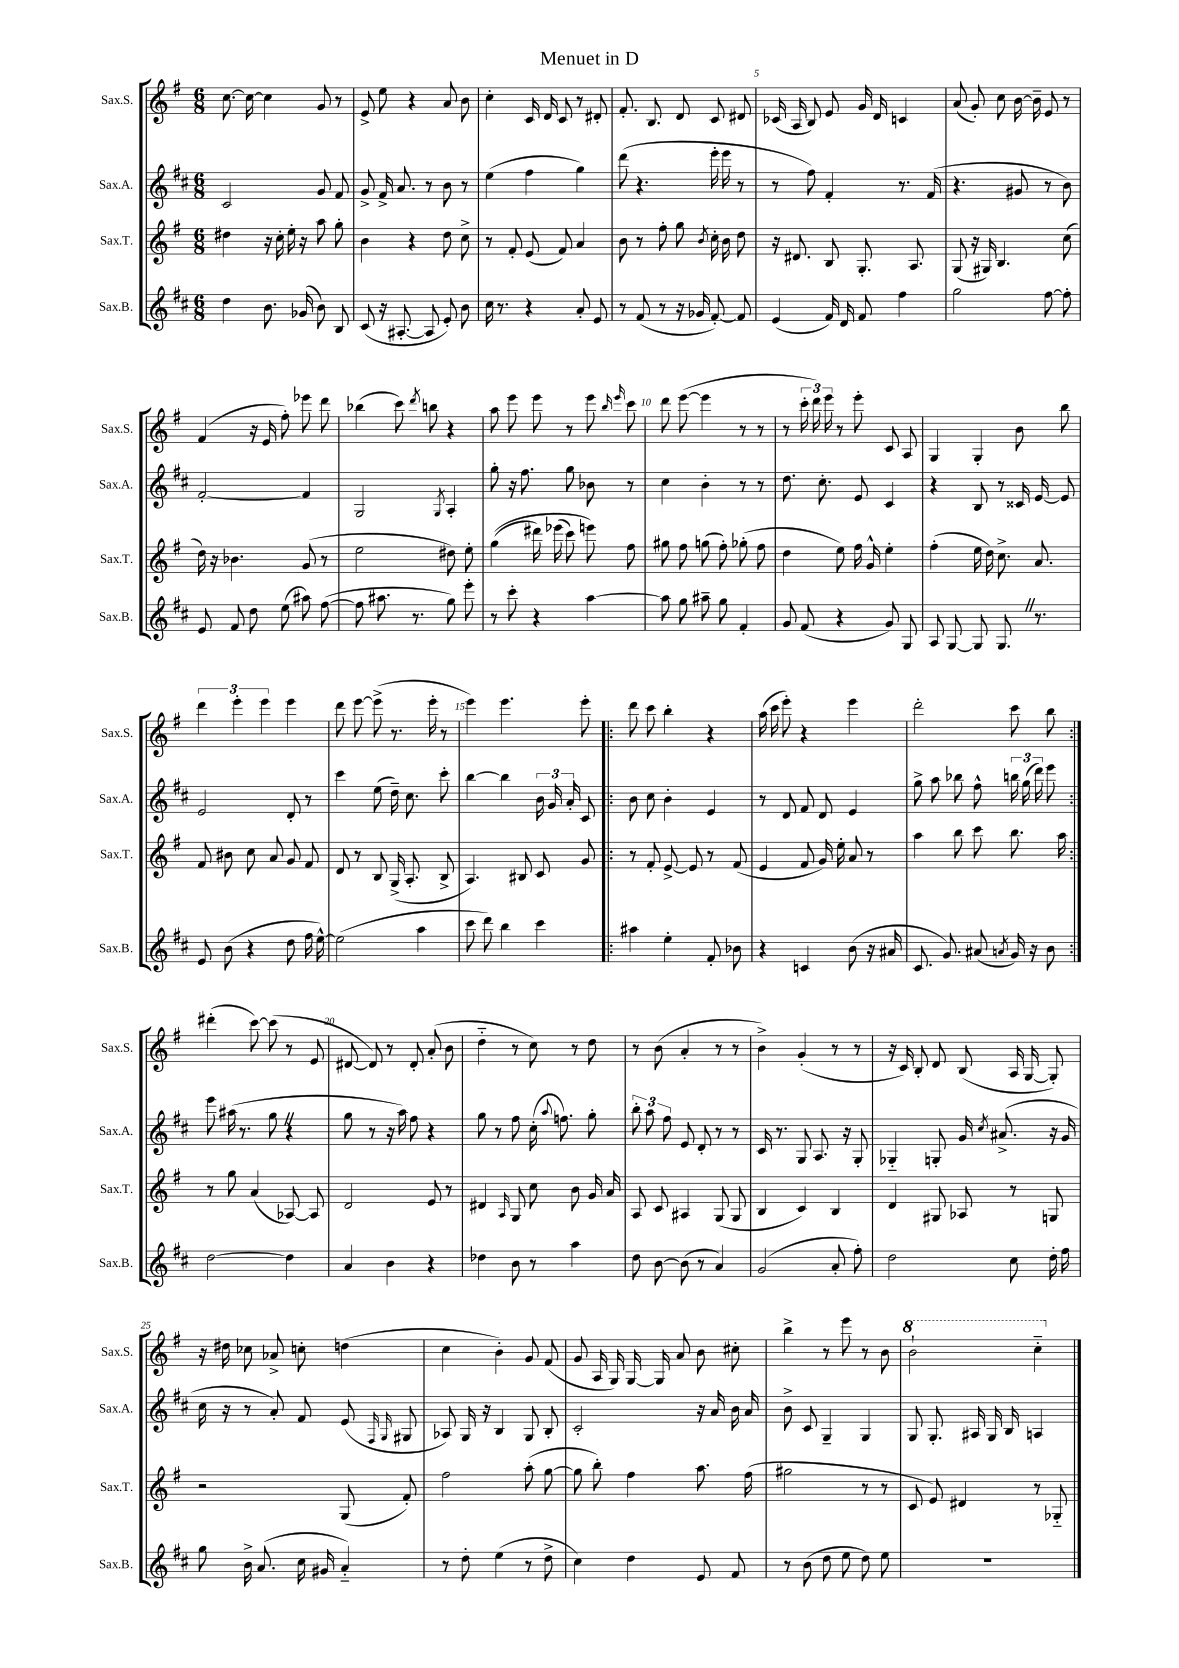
\header { title = "Menuet in D" }
<<
\new StaffGroup <<
\new Staff = "s0" \with { instrumentName = "Sax.S." shortInstrumentName = "Sax.S." } {
    \clef treble \key g \major \numericTimeSignature \time 6/8
    \autoBeamOff c''8.~ c''16~ c''4 g'8 r8 |
    e'8-> e''8 r4 a'8 b'8 |
    c''4-. c'16 d'16 c'8 r8 dis'8-. |
    fis'8.-. b8. d'8 c'8 dis'8 |
    ces'16( a16 b8) e'8 g'16 d'16 c'4 |
    a'8( g'8-.) c''8 b'16~ b'16-- e'8 r8 |
    fis'4( r16 e'16 fis''8-.) ees'''8 d'''8 |
    bes''4( c'''8) \acciaccatura { d'''8 } b''8 r4 |
    a''8 e'''8 e'''8 r8 e'''8 \grace { b''16 e'''16 } c'''8 |
    d'''8 e'''8~( e'''4 r8 r8 |
    r8 \tuplet 3/2 { c'''16-. d'''16) e'''16 } r8 e'''8-. c'8 a8 |
    g4 g4-. b'8 b''8 |
    \tuplet 3/2 { d'''4 e'''4-. e'''4 } e'''4 |
    d'''8 e'''8~ e'''8->( r8. e'''16-. r8 |
    e'''4) e'''4. e'''8-. |
    \repeat volta 2 { d'''8 c'''8 b''4-. r4 |
    a''16( c'''16 e'''8-.) r4 e'''4 |
    d'''2-. c'''8 b''8 | }
    dis'''4-.( c'''8~) c'''8( r8 e'8 |
    dis'8~ dis'8) r8 dis'8-. a'8-.( b'8 |
    d''4-_ r8 c''8) r8 d''8 |
    r8 b'8( a'4-. r8 r8 |
    b'4->) g'4-.( r8 r8 |
    r16 c'16) b8-. d'8 b8( a16 g16~ g8-.) |
    r16 dis''16 ces''8 aes'8-> c''8-. d''4( |
    c''4 b'4-.) g'8 fis'8( |
    g'8 a16 g16) g16~ g16 a'8 b'8 cis''8-. |
    b''4-> r8 e'''8 r8 b'8 |
    \ottava #1 b''2-! c'''4-_ \ottava #0 \bar "|." |
}
\new Staff = "s1" \with { instrumentName = "Sax.A." shortInstrumentName = "Sax.A." } {
    \clef treble \key d \major \numericTimeSignature \time 6/8
    \autoBeamOff cis'2 g'8 fis'8 |
    g'8-> fis'16-> a'8. r8 b'8 r8 |
    e''4( fis''4 g''4) |
    d'''8( r4. e'''16-. e'''16 r8 |
    r8 fis''8) fis'4-. r8. fis'16( |
    r4. gis'8 r8 b'8) |
    fis'2~-. fis'4 |
    g2 \acciaccatura { g8 } a4-. |
    g''8-. r16 fis''8. g''8 bes'8 r8 |
    cis''4 b'4-. r8 r8 |
    d''8. cis''8.-. e'8 cis'4 |
    r4 b8 r8 cisis'16 e'16~ e'8 |
    e'2 d'8-. r8 |
    cis'''4 e''8( d''16--) cis''8. cis'''8-. |
    b''4~ b''4 \tuplet 3/2 { b'16 g'16 a'16-. } cis'8 |
    \repeat volta 2 { b'8 cis''8 b'4-. e'4 |
    r8 d'8 fis'8 d'8 e'4 |
    g''8-> a''8 bes''8 fis''8-^ \tuplet 3/2 { b''16 g''16( d'''16) } e'''8 | }
    e'''8 ais''16( r8. g''8 \once \override BreathingSign.text = \markup { \musicglyph "scripts.caesura.straight" } \breathe r4 |
    g''8 r8 r16 a''16) fis''8 r4 |
    g''8 r8 fis''8 cis''16-.( \appoggiatura { a''8 } f''8.) g''8-. |
    \tuplet 3/2 { b''8-. a''8 fis''8 } e'8 d'8-. r8 r8 |
    cis'16 r8. g8 a8. r16 g8-. |
    ges4-_ g8-. g'16 \acciaccatura { cis''8 } ais'8.->( r16 g'16 |
    cis''16 r16 r8 a'8-.) fis'8 e'8( \grace { fis16 g16 } gis8 |
    aes8) g16 r16 b4 g8 b8-. |
    cis'2-. r16 a'16 b'16 a'16 |
    b'8-> cis'8 g4-- g4 |
    g8 g8.-. ais16 g16 b16 a4 \bar "|." |
}
\new Staff = "s2" \with { instrumentName = "Sax.T." shortInstrumentName = "Sax.T." } {
    \clef treble \key g \major \numericTimeSignature \time 6/8
    \autoBeamOff dis''4 r16 c''16-. e''16-. r16 a''8 g''8-. |
    b'4 r4 d''8 c''8-> |
    r8 fis'8-. e'8( fis'8) a'4 |
    b'8 r8 fis''8-. g''8 \acciaccatura { b'8 } c''16-. b'16 d''8 |
    r16 dis'8. b8 g8.-. a8. |
    g8( r16 gis16) b4. c''8( |
    d''16) r16 bes'4. g'8( r8 |
    e''2 dis''8) e''8-. |
    g''4(\( dis'''16) ees'''16( c'''8) e'''8\) fis''8 |
    gis''8 fis''8 g''8( fis''8-.) ges''8-.( fis''8 |
    d''4 e''8) fis''16 g'16-^ e''4-. |
    fis''4-.( e''16 d''16) c''8.-> a'8. |
    fis'8 bis'8 c''8 a'8 g'8 fis'8 |
    d'8 r8 b8 g16->( a8.-. b8-> |
    a4.) bis8 c'8 g'8 |
    \repeat volta 2 { r8 fis'8-. e'8~-> e'8 r8 fis'8( |
    e'4 fis'8 g'16) e''16-. a'8 r8 |
    a''4 b''8 c'''8 b''8. a''16 | }
    r8 g''8 a'4( aes8~) aes8 |
    d'2 e'8 r8 |
    dis'4 \grace { a16 } g8 c''8 b'8 g'16 a'16 |
    a8 c'8 ais4 g8( g8 |
    b4 c'4) b4 |
    d'4 gis8 aes8 r8 g8 |
    r2 g8( fis'8-.) |
    fis''2 a''8-.( g''8~ |
    g''8 b''8-.) fis''4 a''8. fis''16( |
    gis''2 r8 r8 |
    c'8 e'8) dis'4 r8 ges8-_ \bar "|." |
}
\new Staff = "s3" \with { instrumentName = "Sax.B." shortInstrumentName = "Sax.B." } {
    \clef treble \key d \major \numericTimeSignature \time 6/8
    \autoBeamOff d''4 b'8. ges'16( b'8) b8 |
    cis'8( r16 ais8.~-. ais8 e'8-.) b'8 |
    cis''16 r8. r4 a'8-. e'8 |
    r8 fis'8( r8 r16 ges'16 fis'8~-.) fis'8 |
    e'4( fis'16) d'16 fis'8 fis''4 |
    g''2 fis''8~ fis''8-. |
    e'8 fis'8 d''8 e''8( ais''8) fis''8~( |
    fis''8 ais''8. r8. g''8) e'''8-. |
    r8 cis'''8-. r4 a''4~ |
    a''8 g''8 ais''8-- g''8 fis'4-. |
    g'8 fis'8( r4 g'8) g8 |
    a8 g8~ g8 g8. \once \override BreathingSign.text = \markup { \musicglyph "scripts.caesura.straight" } \breathe r8. |
    e'8 b'8( r4 d''8 fis''16 e''16~-^) |
    e''2( a''4 |
    cis'''8 d'''8) b''4 cis'''4 |
    \repeat volta 2 { ais''4 e''4-. fis'8-. bes'8 |
    r4 c'4 b'8( r16 ais'16 |
    cis'8. g'8.) ais'8( \acciaccatura { a'8 } g'16) r16 b'8 | }
    d''2~ d''4 |
    a'4 b'4 r4 |
    des''4 b'8 r8 a''4 |
    d''8 b'8~ b'8( r8 a'4) |
    g'2( a'8-. fis''8-.) |
    d''2 cis''8 d''16-. fis''16 |
    g''8 b'16-> a'8.( cis''16 gis'16 a'4-_) |
    r8 d''8-. e''4( r8 d''8-> |
    cis''4) d''4 e'8 fis'8 |
    r8 b'8( d''8 e''8 d''8) e''8 |
    R2. \bar "|." |
}
>>
>>
\layout { \context { \Score \override BarNumber.break-visibility = ##(#f #t #t) barNumberVisibility = #(every-nth-bar-number-visible 5) } }
